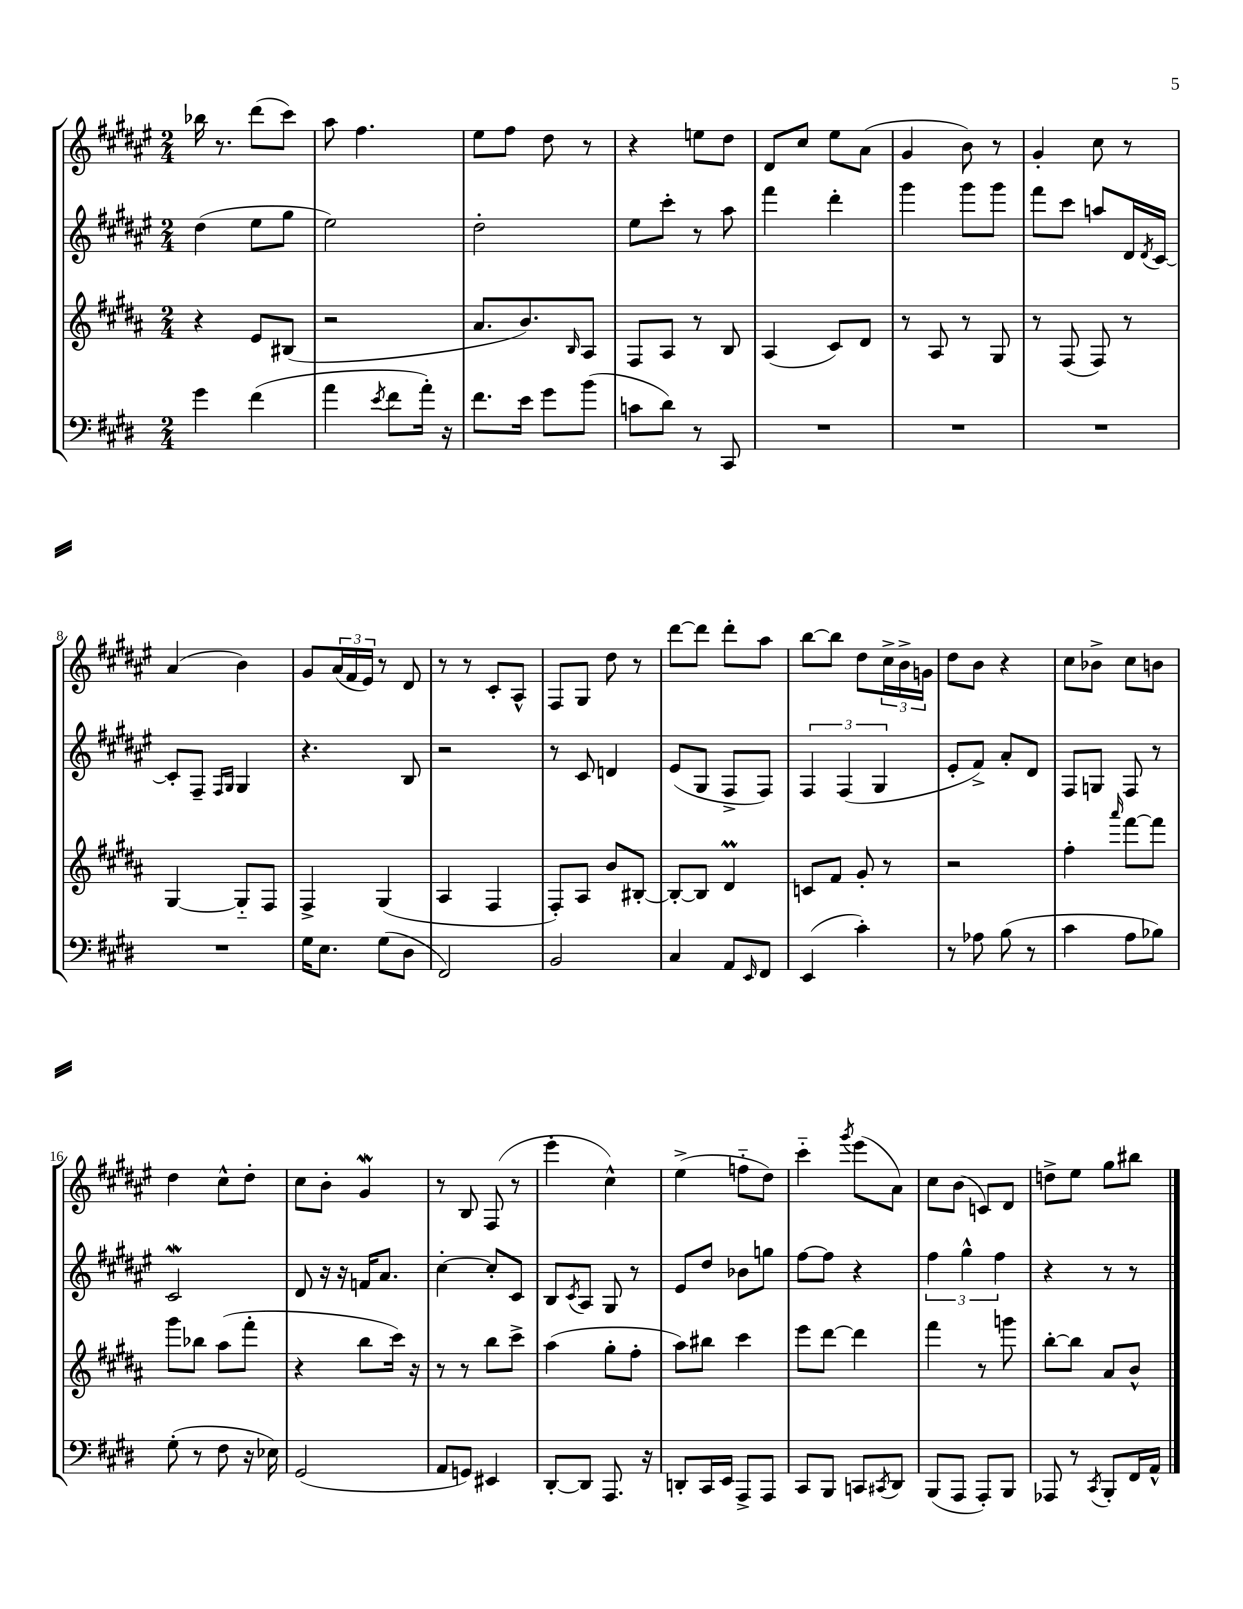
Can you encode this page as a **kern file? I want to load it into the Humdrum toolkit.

**kern	**kern	**kern	**kern
*staff4	*staff3	*staff2	*staff1
*clefF4	*clefG2	*clefG2	*clefG2
*k[f#c#g#d#]	*k[f#c#g#d#a#]	*k[f#c#g#d#a#e#]	*k[f#c#g#d#a#e#]
*M2/4	*M2/4	*M2/4	*M2/4
4g#	4r	(4dd#	16bb-
.	.	.	8.r
(4f#	8e	8ee#	(8ddd#
.	(8B#	8gg#	8ccc#)
=	=	=	=
4a	2r	2ee#)	8aa#
.	.	.	4.ff#
8qe	.	.	.
8f#	.	.	.
16a')	.	.	.
16r	.	.	.
=	=	=	=
8.f#	8.a#	2dd#'	8ee#
.	.	.	8ff#
16e	8.b)	.	.
8g#	.	.	8dd#
.	16qqB	.	.
(8b	8A#	.	8r
=	=	=	=
8c	8F#	8ee#	4r
8d#)	8A#	8ccc#'	.
8r	8r	8r	8ee
8CC#	8B	8aa#	8dd#
=	=	=	=
2r	(4A#	4fff#	8d#
.	.	.	8cc#
.	8c#)	4ddd#'	8ee#
.	8d#	.	(8a#
=	=	=	=
2r	8r	4ggg#	4g#
.	8A#	.	.
.	8r	8ggg#	8b)
.	8G#	8ggg#	8r
=	=	=	=
2r	8r	8fff#	4g#'
.	(8F#	8ccc#	.
.	8F#)	8aa	8cc#
.	8r	16d#	8r
.	.	8qd#	.
.	.	[16c#	.
=	=	=	=
2r	[4G#	8c#']	(4a#
.	.	8F#~	.
.	.	16qqF#	.
.	.	16qqG#	.
.	8G#'~]	4G#	4b)
.	8F#	.	.
=	=	=	=
16G#	4F#^	4.r	8g#
8.E	.	.	.
.	.	.	(24a#
.	.	.	24f#
.	.	.	24e#)
(8G#	(4G#	.	8r
8D#	.	8B	8d#
=	=	=	=
2FF#)	4A#	2r	8r
.	.	.	8r
.	4F#	.	8c#'
.	.	.	8A#^^
=	=	=	=
2BB	8F#')	8r	8F#
.	8A#	8c#	8G#
.	8b	4d	8dd#
.	[8B#'	.	8r
=	=	=	=
4C#	8B#'_	(8e#	[8ddd#
.	8B#]	8G#	8ddd#]
8AA	4d#	8F#^	8ddd#'
16qqEE	.	.	.
8FF#	.	8F#)	8aa#
=	=	=	=
(4EE	8c	6F#	[8bb
.	8f#	.	8bb]
.	.	(6F#	.
4c#')	8g#'	.	8dd#
.	.	6G#	.
.	8r	.	24cc#^
.	.	.	24b^
.	.	.	24g
=	=	=	=
8r	2r	8e#'	8dd#
8A-	.	8f#^)	8b
(8B	.	8a#'	4r
8r	.	8d#	.
=	=	=	=
4c#	4ff#'	8F#	8cc#
.	.	8G	8b-^
.	16qqaaa#	.	.
8A	[8fff#	8F#	8cc#
8B-)	8fff#]	8r	8b
=	=	=	=
(8G#'	8ggg#	2c#	4dd#
8r	8bb-	.	.
8F#	(8aa#	.	8cc#^^
16r	8fff#'	.	8dd#'
16E-)	.	.	.
=	=	=	=
(2GG#	4r	8d#	8cc#
.	.	16r	8b'
.	.	16r	.
.	8bb	16f	4g#
.	.	8.a#	.
.	16ccc#)	.	.
.	16r	.	.
=	=	=	=
8AA	8r	[4cc#'	8r
8GG)	8r	.	8B
4EE#	8bb	8cc#']	(8F#
.	8ccc#^	8c#	8r
=	=	=	=
[8DD#'	(4aa#	8B	4eee#'
.	.	8qc#	.
8DD#]	.	8A#	.
8.AAA	8gg#'	8G#	4cc#^^)
.	8ff#'	8r	.
16r	.	.	.
=	=	=	=
8DD'	8aa#)	8e#	(4ee#^
16CC#	8bb#	8dd#	.
16EE	.	.	.
8AAA^	4ccc#	8b-	8ff'~
8AAA	.	8gg	8dd#)
=	=	=	=
8CC#	8eee	[8ff#	4ccc#'~
8BBB	[8ddd#	8ff#]	.
.	.	.	8qggg#
8CC	4ddd#]	4r	(8eee#
8qCC#	.	.	.
8DD#	.	.	8a#)
=	=	=	=
(8BBB	4fff#	6ff#	8cc#
8AAA	.	.	(8b
.	.	6gg#^^	.
8AAA')	8r	.	8c)
.	.	6ff#	.
8BBB	8ggg	.	8d#
=	=	=	=
8AAA-	[8bb'	4r	8dd^
8r	8bb]	.	8ee#
8qCC#	.	.	.
8BBB'	8a#	8r	8gg#
16FF#	8b^^	8r	8bb#
16AA^^	.	.	.
==	==	==	==
*-	*-	*-	*-
